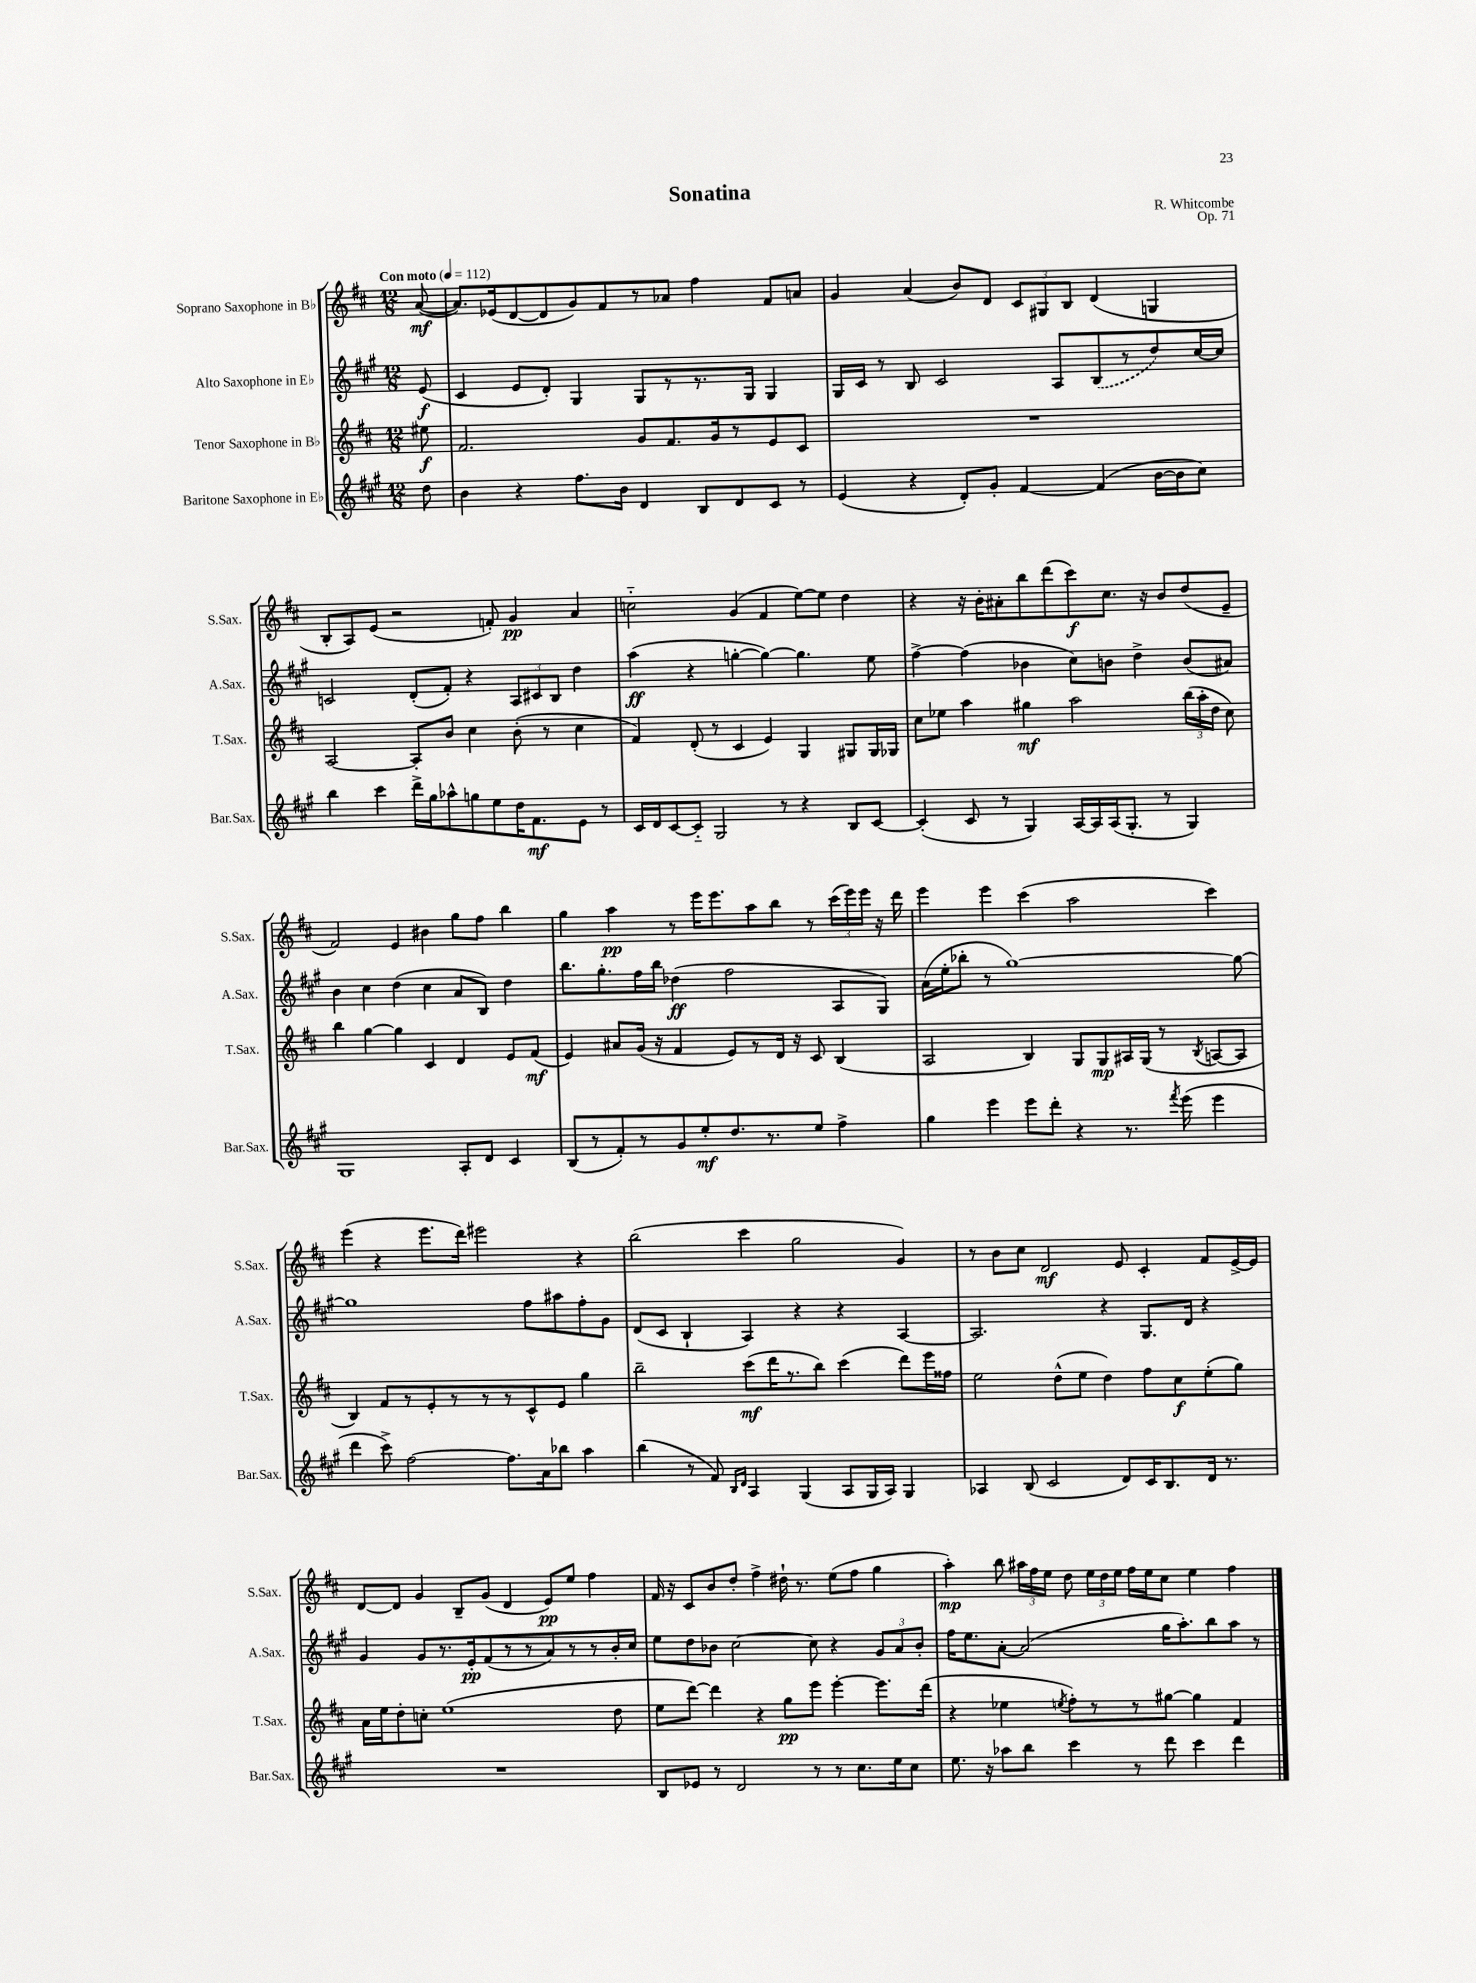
\header { title = "Sonatina" composer = "R. Whitcombe" opus = "Op. 71" }
<<
\new StaffGroup <<
\new Staff = "s0" \with { instrumentName = "Soprano Saxophone in Bb" shortInstrumentName = "S.Sax." } {
    \clef treble \key d \major \numericTimeSignature \time 12/8 \partial 8 \tempo "Con moto" 4 = 112
    \autoBeamOff a'8~\mf( |
    a'8.[) ees'16( d'8~ d'8 g'8) fis'8 r8 aes'8] fis''4 fis'8[ a'8] |
    g'4 a'4( b'8[) d'8] \tuplet 3/2 { cis'8[ gis8 b8] } d'4( g4 |
    b8[-. a8) e'8]( r2 f'8-.) g'4\pp a'4 |
    c''2-_ g'4( fis'4 e''8[~) e''8] d''4 |
    r4 r16 b'16[-. ais'8-. b''8 d'''8( cis'''8\f) cis''8.] r16 b'8[ d''8( e'8]-- |
    fis'2) e'4 bis'4 g''8[ fis''8] b''4 |
    g''4 a''4\pp r8 e'''16[ e'''8. a''8 b''8] r8 \tuplet 3/2 { cis'''16[( e'''16) e'''16] } r16 d'''16 |
    e'''4 e'''4 cis'''4( a''2 cis'''4) |
    e'''4( r4 e'''8.[ d'''16]) eis'''2 r4 |
    b''2( cis'''4 g''2 g'4) |
    r8 b'8[ cis''8] d'2\mf e'8 cis'4-. fis'8[ e'16~-> e'16] |
    d'8[~ d'8] g'4 b8[-- g'8]( d'4 e'8[\pp) e''8] fis''4 |
    fis'16 r16 cis'8[ b'8 d''8]-. fis''4-> dis''16-! r8. e''8[( fis''8] g''4 |
    a''4-.\mp) b''8 \tuplet 3/2 { ais''16[ fis''16 e''16] } d''8 \tuplet 3/2 { e''16[ d''16 e''16] } fis''16[ e''16 cis''8] e''4 fis''4 \bar "|." |
}
\new Staff = "s1" \with { instrumentName = "Alto Saxophone in Eb" shortInstrumentName = "A.Sax." } {
    \clef treble \key a \major \numericTimeSignature \time 12/8 \partial 8
    \autoBeamOff e'8\f( |
    cis'4 e'8[ d'8]-.) gis4 gis8[ r8 r8. gis16] gis4 |
    gis16[ cis'16] r8 b8 cis'2 a8[ \once \slurDashed b8( r8 d''8) cis''16~ cis''16] |
    c'2 d'8[-.( fis'8]-.) r4 \tuplet 3/2 { a8[ cis'8 b8] } d''4 |
    a''4\ff( r4 g''4~-. g''4~) g''4. e''8 |
    fis''4~-> fis''4( bes'4 cis''8[) b'8] d''4-> b'8[( ais'8]) |
    b'4 cis''4 d''4( cis''4 a'8[ b8]) d''4 |
    b''8.[ gis''8.-. fis''16 b''16] des''4\ff( fis''2 a8[ gis8]) |
    a'16[( e''16-. bes''8]-. r8 gis''1~) gis''8~ |
    gis''1 fis''8[ ais''8 fis''8-. gis'8] |
    d'8[( cis'8] b4-! a4) r4 r4 a4~ |
    a2. r4 gis8.[ d'16] r4 |
    gis'4 gis'8[ r8. e'16-.\pp fis'8( r8 r8 a'8) r8 r8 b'16-. cis''16] |
    e''8[ d''8 bes'8] cis''2~ cis''8 r4 \tuplet 3/2 { gis'8[ a'8 bes'8]-. } |
    fis''16[ e''8. a'8]~-. a'2( gis''16[ a''8.-.) b''8 a''8] r8 \bar "|." |
}
\new Staff = "s2" \with { instrumentName = "Tenor Saxophone in Bb" shortInstrumentName = "T.Sax." } {
    \clef treble \key d \major \numericTimeSignature \time 12/8 \partial 8
    \autoBeamOff eis''8\f |
    fis'2. g'8[ fis'8. g'16 r8 e'8 cis'8] |
    R1. |
    a2~ a8[-. b'8] cis''4 b'8-.( r8 cis''4 |
    fis'4) d'8-.( r8 cis'4 e'4) g4 gis8[ gis16 ges16] |
    cis''8[ ees''8] a''4 gis''4\mf a''2 \tuplet 3/2 { b''16[( a''16-. d''16] } cis''8) |
    b''4 g''4~ g''4 cis'4 d'4 e'8[ fis'8]\mf( |
    e'4) ais'8[ g'16]( r16 fis'4 e'8[) r8 d'16] r16 cis'8 b4( |
    a2 b4) g8[ g8\mp ais16 g16]( r8 \acciaccatura { b8 } a8[~ a8] |
    b4) fis'8[ r8 e'8-. r8 r8 r8 cis'8-^ e'8] g''4 |
    b''2-- cis'''8[\mf( d'''16 r8. b''8]) cis'''4( d'''8[) e'''16 fisis''16] |
    e''2 d''8[-^( e''8] d''4) fis''8[ cis''8\f e''8-.( g''8]) |
    a'16[ e''16 d''8-. c''8]-. e''1( d''8 |
    e''8[ d'''8]~) d'''4 r4 g''8[\pp e'''8] e'''4~-. e'''8.[ d'''16]( |
    r4 ees''4 \acciaccatura { e''8 } fis''8[-.) r8 r8 gis''8]~ gis''4 fis'4 \bar "|." |
}
\new Staff = "s3" \with { instrumentName = "Baritone Saxophone in Eb" shortInstrumentName = "Bar.Sax." } {
    \clef treble \key a \major \numericTimeSignature \time 12/8 \partial 8
    \autoBeamOff d''8 |
    b'4 r4 fis''8.[ b'16] d'4 b8[ d'8 cis'8] r8 |
    e'4( r4 d'8[-.) gis'8]-. fis'4~ fis'4( b'16[~ b'16 cis''8]) |
    b''4 cis'''4 d'''16[-> gis''16 aes''8-^ g''8 e''8 d''16 fis'8.\mf e'8] r8 |
    cis'16[ d'16 cis'8~ cis'8]-_ gis2 r8 r4 b8[ cis'8]~ |
    cis'4-.( cis'8 r8 gis4) a16[~ a16 a16( gis8.]-. r8 gis4) |
    gis1 a8[-. d'8] cis'4 |
    b8[( r8 fis'8-.) r8 gis'8 e''8-.\mf d''8. r8. e''8] fis''4-> |
    gis''4 e'''4 e'''8[ d'''8]-. r4 r8. \acciaccatura { fis'''8 } e'''16( e'''4 |
    d'''4 cis'''8->) fis''2~ fis''8.[ a'16 bes''8] a''4 |
    b''4( r8 fis'8) \grace { b16[ d'16] } a4 gis4( a8[ gis16 a16]) gis4 |
    aes4 b8( cis'2 d'8[) cis'16 b8. d'16] r8. |
    R1. |
    b8[ ees'8] r8 d'2 r8 r8 cis''8.[ e''16 cis''8] |
    e''8. r16 aes''8[ b''8] cis'''4 r8 d'''8 cis'''4 d'''4 \bar "|." |
}
>>
>>
\layout { \context { \Score \remove "Bar_number_engraver" } }
